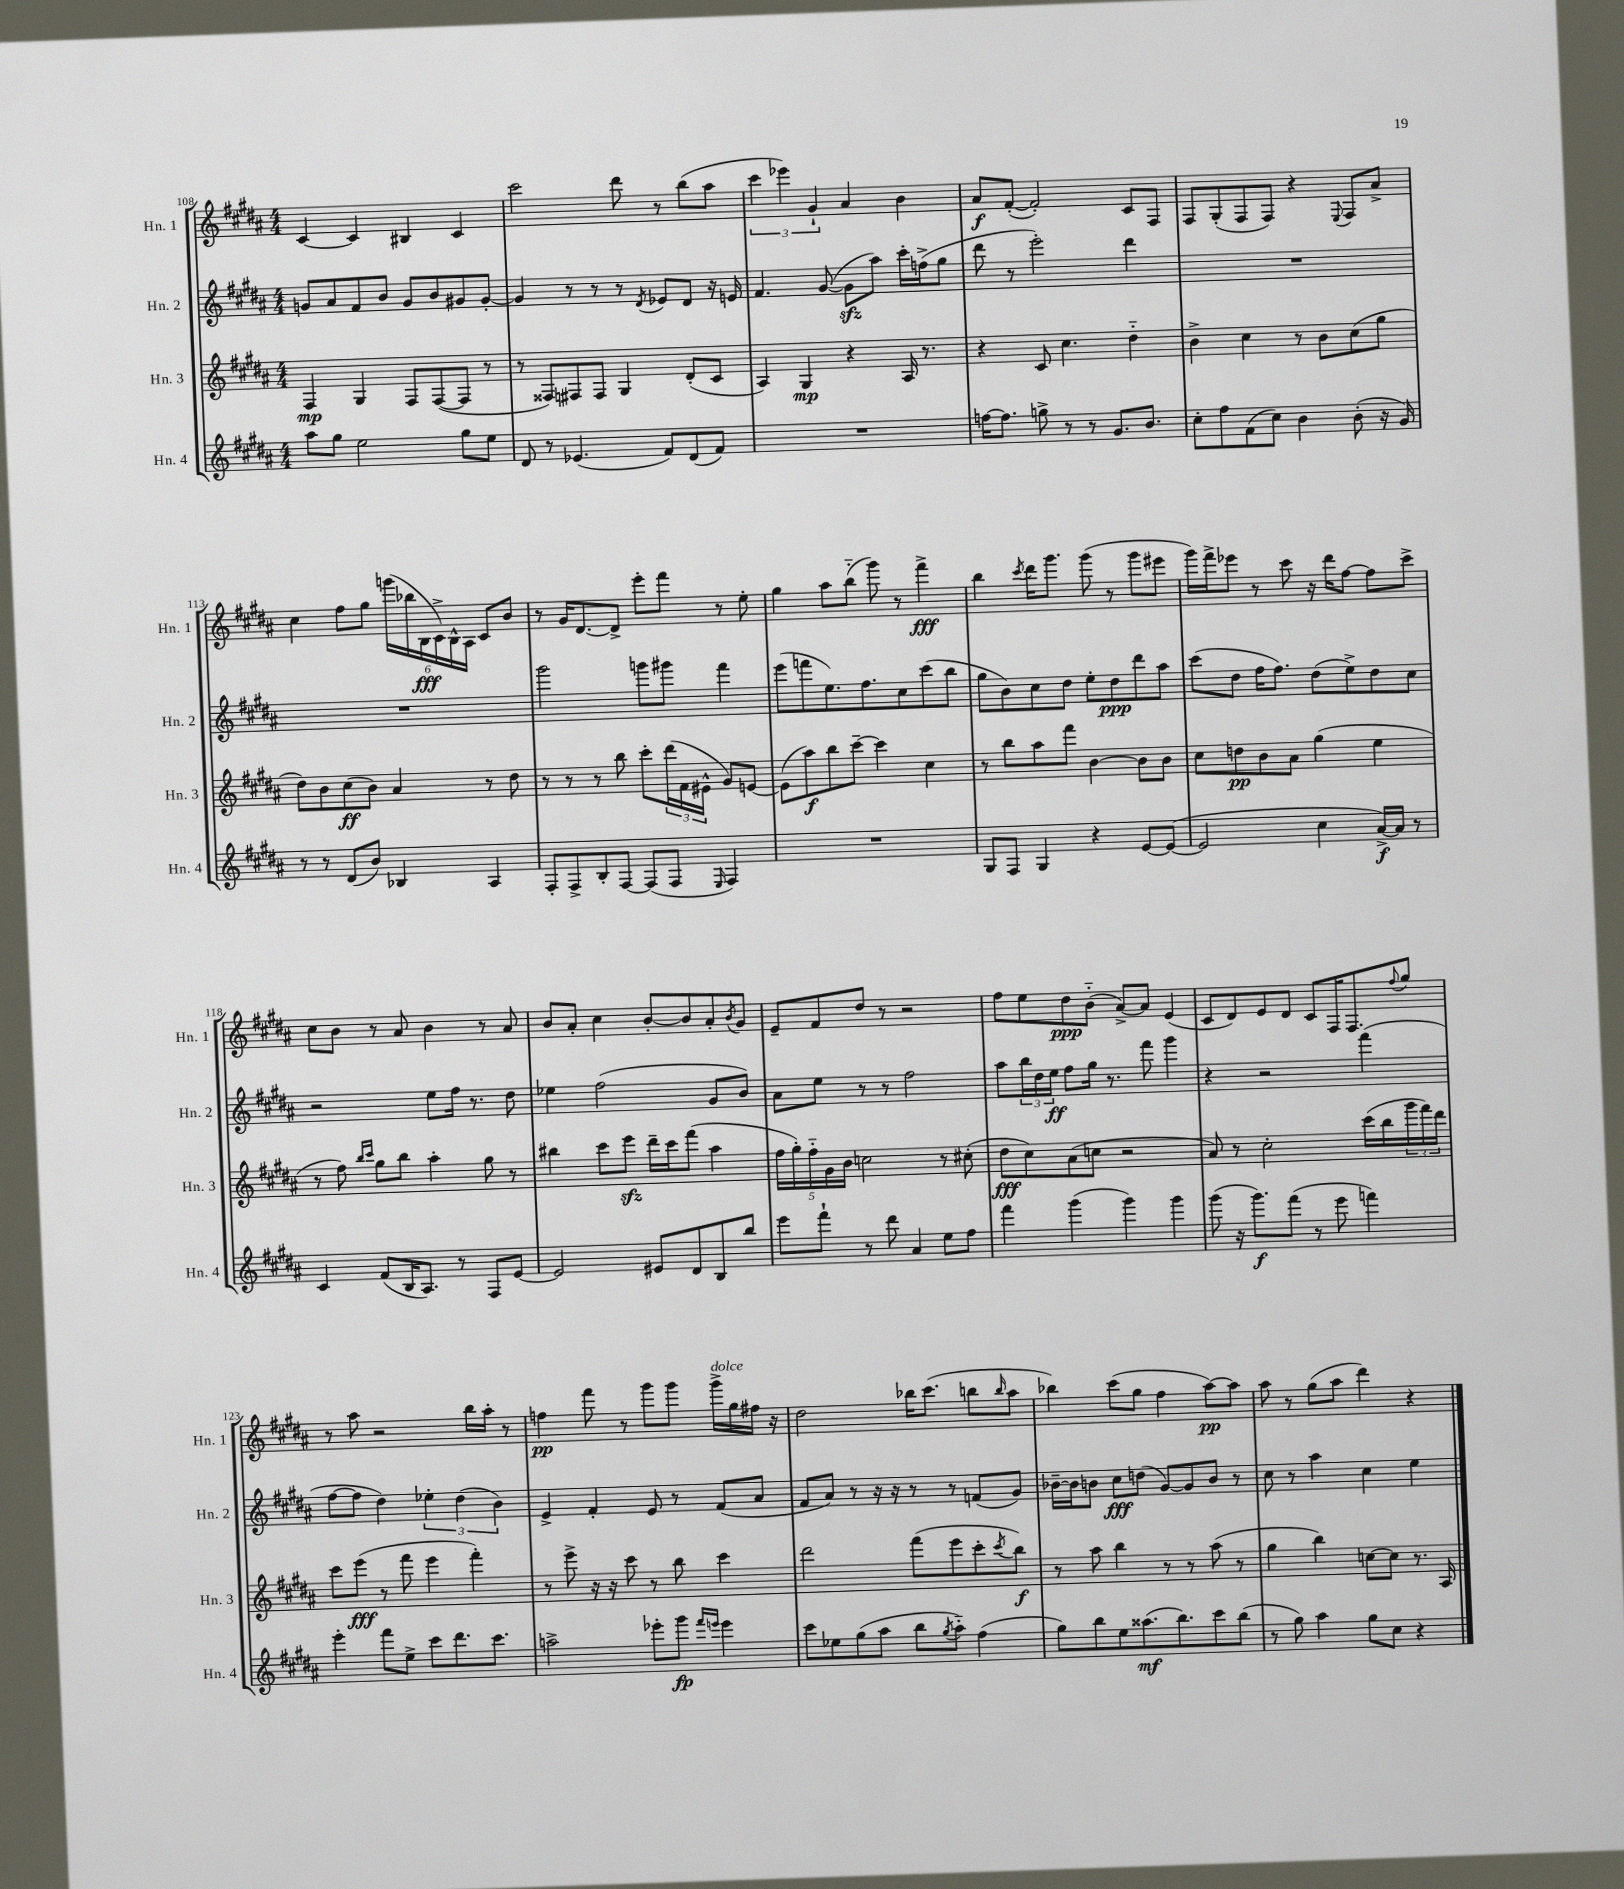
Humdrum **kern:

**kern	**kern	**kern	**kern
*staff4	*staff3	*staff2	*staff1
*clefG2	*clefG2	*clefG2	*clefG2
*k[f#c#g#d#a#]	*k[f#c#g#d#a#]	*k[f#c#g#d#a#]	*k[f#c#g#d#a#]
*M4/4	*M4/4	*M4/4	*M4/4
8aa#	4F#	8g	[4c#
8gg#	.	8a#	.
2ee	4G#	8f#	4c#]
.	.	8b	.
.	8F#	8g	4B#
.	([8F#	8b	.
8gg#	8F#]	8g#	4c#
8ee	8r	[8g#'	.
=	=	=	=
8d#	8r	4g#]	2ccc#
8r	8F##)	.	.
(4.e-	8F#	8r	.
.	8F#	8r	.
.	4G#	8r	8ddd#
.	.	8qd#	.
8f#)	.	8e-	8r
(8d#	(8d#'	8d#	(8bb
8f#)	8c#	16r	8aa#
.	.	16e	.
=	=	=	=
1r	4A#)	4.f#	6ccc#
.	.	.	6eee-)
.	4G#	.	.
.	.	.	6g#`
.	.	([8g#	.
.	4r	8g#]	4a#
.	.	8aa#)	.
.	16A#	16ccc#'	4b
.	8.r	(16ff^	.
.	.	8gg#	.
=	=	=	=
[16ff	4r	8ddd#	8a#
8.ff]	.	.	.
.	.	8r	([8f#'
8gg^	8c#	2eee')	2f#'])
8r	4.cc#	.	.
8r	.	.	.
8.g#	.	.	.
.	4dd#'~	4ddd#	8c#
8.b	.	.	.
.	.	.	8F#
=	=	=	=
8cc#'	4b^	1r	8F#
8ff#	.	.	(8G#'
(8f#	4cc#	.	8F#
8cc#)	.	.	8F#)
4b	8r	.	4r
.	8b	.	.
.	.	.	8qqE
(8b'	(8cc#	.	8F#
16r	8gg#	.	8a#^
16g#)	.	.	.
=	=	=	=
8r	8dd#)	1r	4cc#
8r	8b	.	.
(8d#	(8cc#	.	8ff#
8b)	8b)	.	8gg#
4B-	4a#	.	(24ggg
.	.	.	24bb-
.	.	.	24B
.	.	.	24c#^)
.	.	.	24B^^
.	.	.	24A#
4A#	8r	.	8c#
.	8dd#	.	8b
=	=	=	=
8F#'	8r	2ggg#	8r
8F#^	8r	.	16g#
.	.	.	[8.d#
8B'	8r	.	.
[8F#	8bb	.	8d#^]
(8F#]	8ccc#'	8ggg	8eee'
8F#	(24ddd#	8ggg#	8fff#
.	24f#	.	.
.	24e#^^	.	.
16qqE	.	.	.
4F#)	8g#)	4fff#	8r
.	[8e	.	8ee'
=	=	=	=
1r	(8e]	(8eee	4gg#
.	8aa#)	8fff	.
.	8bb	8.ee)	8aa#
.	[8ccc#~	.	(8bb'~
.	.	8.ff#	.
.	4ccc#]	.	8ggg#)
.	.	8cc#	8r
.	4cc#	(8ccc#	4fff#^
.	.	8bb	.
=	=	=	=
8G#	8r	8gg#	4bb
8F#	8bb	8b)	.
.	.	.	8qccc#
4G#	8aa#	8cc#	16ddd#
.	.	.	8.ggg#
.	8fff#	8dd#	.
4r	[4b	8ee'	(8ggg#
.	.	8dd#	8r
[8e	8b]	8ddd#	8ggg#
(8e_	8b	8aa#	8eee#
=	=	=	=
2e]	8cc#	(8ccc#	16ggg#)
.	.	.	16fff#^
.	8dd	8dd#	8eee-
.	8b	16ff#	8r
.	.	8.ff#)	.
.	8a#	.	8ccc#
4cc#	(4gg#	(8dd#	16r
.	.	.	16ddd#
.	.	8ee^)	[8ff#
[16a#^)	4ee	8dd#	8ff#]
16a#]	.	.	.
8r	.	8cc#	8ccc#^
=	=	=	=
4c#	8r	2r	8cc#
.	8ff#)	.	8b
.	16qqbb	.	.
.	16qqccc#	.	.
(8f#	8gg#	.	8r
16B	8bb	.	8a#
8.A#)	.	.	.
.	4aa#'	8ee	4b
8r	.	16ff#	.
.	.	8.r	.
8F#	8gg#	.	8r
[8e	8r	8dd#	8a#
=	=	=	=
2e]	4bb#	4ee-	8b
.	.	.	8a#'
.	8ccc#	(2ff#	4cc#
.	8eee	.	.
8e#	16ddd#~	.	[8b'
.	16ccc#	.	.
8d#	(8fff#	.	8b]
8B	4aa#	8g#	8a#'
.	.	.	8qb
8bb	.	8b)	8g#
=	=	=	=
8eee	20ff#	8a#	8e~
.	20gg#')	.	.
.	20ff#'~	.	.
8fff#`	.	8ee	8f#
.	20g#	.	.
.	20b	.	.
8r	2cc	8r	8dd#
8ddd#	.	8r	8r
4a#	.	2ff#	2r
8ee	8r	.	.
8ff#	(8cc#'	.	.
=	=	=	=
4fff#	8dd#	8aa#	8ff#
.	8cc#)	24bb	8ee
.	.	24dd#	.
.	.	24ee	.
(4ggg#	(8a#	8ff#	8dd#
.	8cc	16gg#	(8b'~
.	.	8.r	.
4ggg#)	2r	.	[8a#^)
.	.	8fff#	8a#]
4ggg#	.	4ggg#	(4e
=	=	=	=
(8ggg#	8a#)	4r	8c#
16r	8r	.	8d#)
8.ggg#)	.	.	.
.	2cc#'	2r	8e
(8fff#	.	.	8d#
8r	.	.	8c#
8eee	.	.	16F#
.	.	.	8.F#
4fff)	(16ccc#	(4fff#	.
.	16bb	.	.
.	.	.	8qqff#
.	24ggg#	.	8gg#
.	24fff#)	.	.
.	24ddd#	.	.
=	=	=	=
4eee'	8ccc#	[8ff#	8r
.	(8eee	8ff#]	8aa#
8fff#	8r	4dd#)	2r
8ee^	8fff#	.	.
8ccc#	4eee	6ee-'	.
8.ddd#	.	.	.
.	.	(6dd#	.
.	4fff#')	.	16bb
8.ccc#	.	.	16aa#'
.	.	6b)	.
.	.	.	8r
=	=	=	=
2aa^	8r	4e^	4ff
.	8eee^	.	.
.	16r	4f#'	8fff#
.	16r	.	.
.	8ccc#	.	8r
8eee-'	8r	8e	8ggg#
8ggg#	8bb	8r	8ggg#
16qqfff#	.	.	.
16qqeee	.	.	.
4eee	4ccc#	(8f#	16ggg#^
.	.	.	16gg#
.	.	8a#	16ff#
.	.	.	16r
=	=	=	=
8ccc#	2ddd#	8f#	2dd#
8ee-	.	8a#)	.
(8gg#	.	8r	.
8aa#	.	16r	.
.	.	16r	.
8bb	(8fff#	8r	16bb-
.	.	.	(8.ccc#
8qgg#	.	.	.
8aa#'~)	8eee	8r	.
(4ff#	8ccc#'	(8f	8bb
.	8qccc#	.	16qqbb
.	8bb)	8g#)	8aa#
=	=	=	=
8gg#)	8r	[16b-~	4bb-)
.	.	16b-]	.
8bb	8aa#	8b	.
8ee	4bb	8cc#	(8ccc#
(8.aa##	.	(8dd	8gg#
.	8r	[8g#)	4ff#
8.bb)	.	.	.
.	8r	8g#]	.
8ccc#	(8aa#	8b	[8aa#)
(8bb	8r	8r	8aa#]
=	=	=	=
8r	4gg#	8cc#	8aa#
8gg#)	.	8r	8r
4aa#	4bb)	4aa#	(8gg#
.	.	.	8aa#
8gg#	[8cc	4cc#	4ddd#)
8cc#	8cc]	.	.
4r	8.r	4ee	4r
.	16A#	.	.
==	==	==	==
*-	*-	*-	*-
